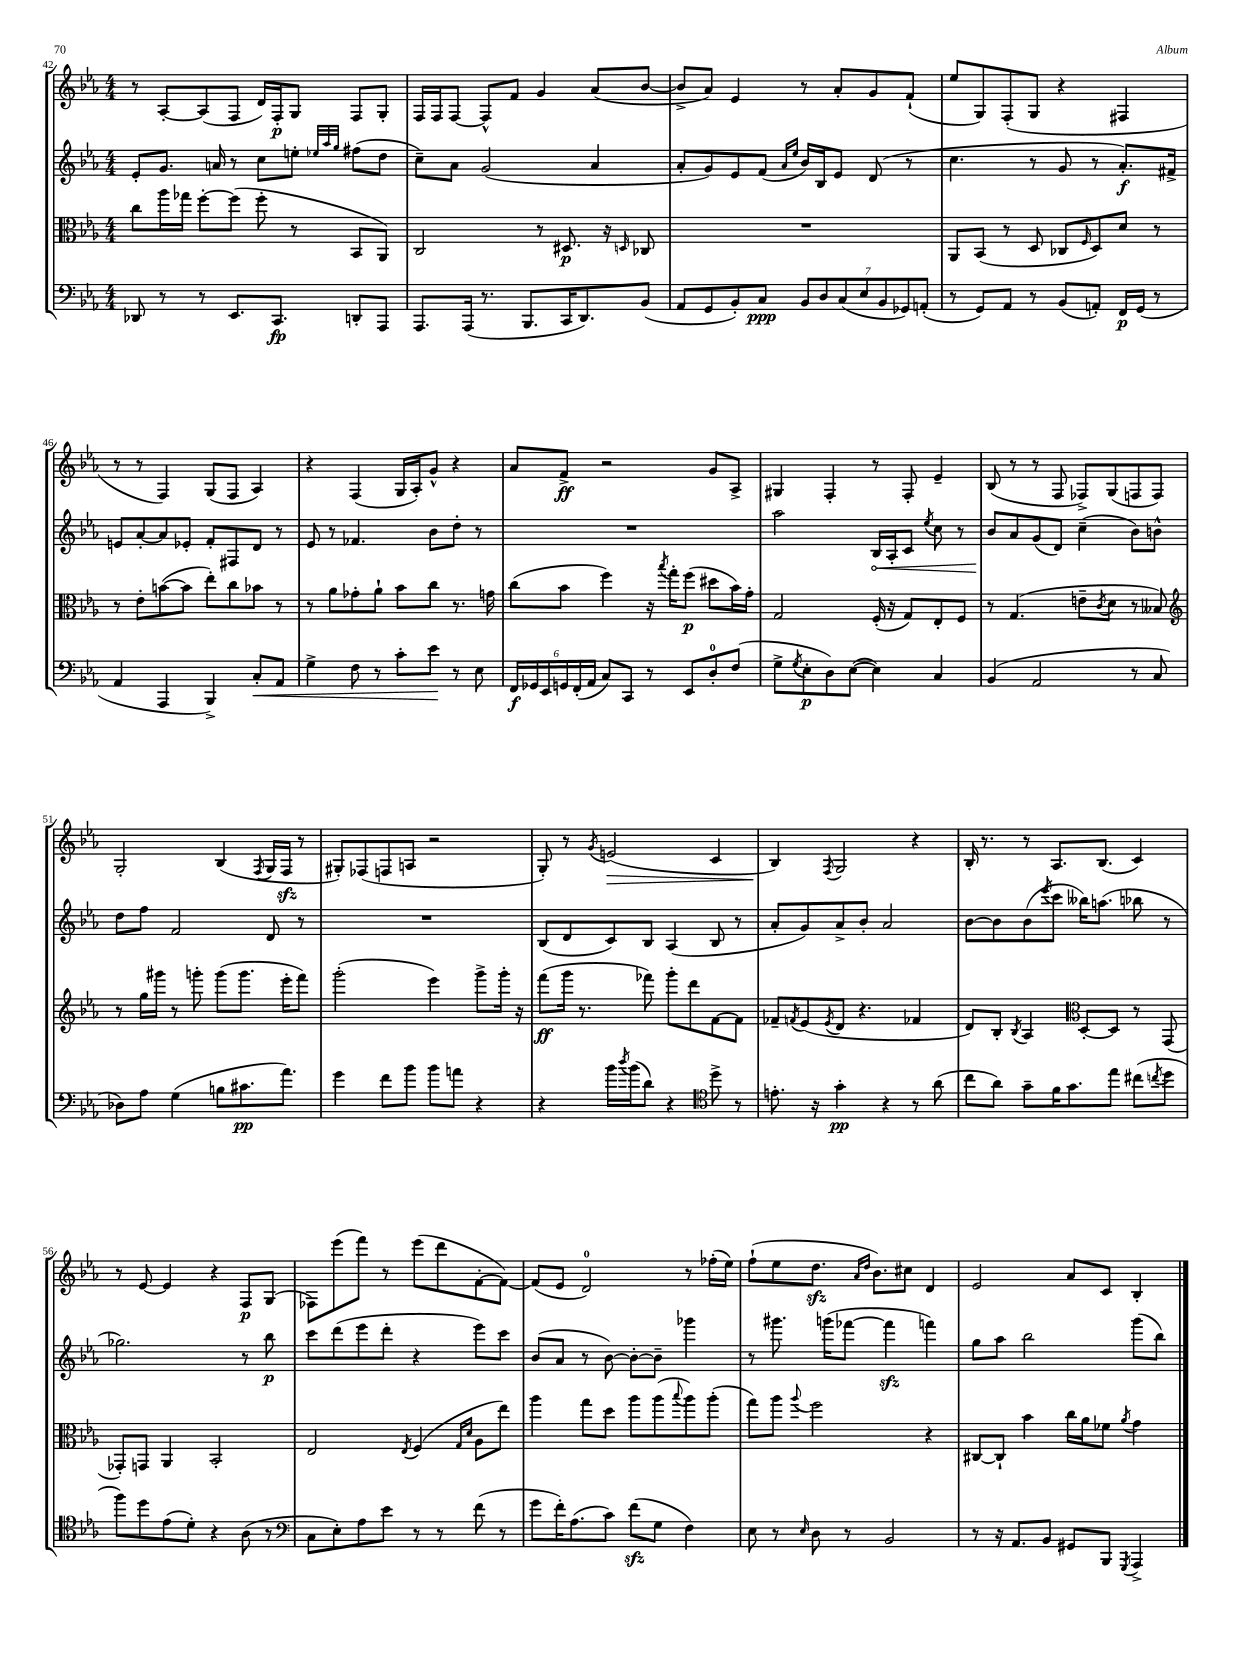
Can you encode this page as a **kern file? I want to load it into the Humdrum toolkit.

**kern	**dynam	**kern	**dynam	**kern	**dynam	**kern	**dynam
*part4	*part4	*part3	*part3	*part2	*part2	*part1	*part1
*staff4	*staff4	*staff3	*staff3	*staff2	*staff2	*staff1	*staff1
*clefF4	*	*clefC3	*	*clefG2	*	*clefG2	*
*k[b-e-a-]	*	*k[b-e-a-]	*	*k[b-e-a-]	*	*k[b-e-a-]	*
*M4/4	*	*M4/4	*	*M4/4	*	*M4/4	*
=42	=42	=42	=42	=42	=42	=42	=42
8DD-X/	.	8cc\L	.	8e-'/L	.	8r	.
8r	.	16aa-\L	.	8.g/J	.	[8A-'/L	.
.	.	16gg-X\JJ	.	.	.	.	.
8r	.	[8ff'\L	.	.	.	(8A-/]	.
.	.	.	.	16an/	.	.	.
8.EE-/L	.	(8ff\J]	.	8r	.	8F/J	.
.	.	8ff'\	.	8cc\L	.	16d/LL)	.
8.CC/J	fp	.	.	.	.	16F'/J	p
.	.	8r	.	8een'\J	.	8G/J	.
.	.	.	.	32qqee-X/LLL	.	.	.
.	.	.	.	32qqaa-/	.	.	.
.	.	.	.	32qqgg/JJJ	.	.	.
8DDn'/L	.	8BB-/L	.	(8ff#X\L	.	8F/L	.
8AAA-/J	.	8AA-/J)	.	8dd\J	.	8G'/J	.
=43	=43	=43	=43	=43	=43	=43	=43
8.AAA-/L	.	2C/	.	8cc~\L)	.	16F/LL	.
.	.	.	.	.	.	16F/J	.
.	.	.	.	8a-\J	.	[8F/J	.
(16AAA-/Jk	.	.	.	.	.	.	.
8.r	.	.	.	(2g/	.	8F^^/L]	.
.	.	.	.	.	.	8f/J	.
8.BBB-/L	.	.	.	.	.	.	.
.	.	8r	.	.	.	4g/	.
16CC/K	.	8.D#X/	p	.	.	.	.
8.DD/)	.	.	.	.	.	.	.
.	.	.	.	4a-/	.	(8a-/L	.
.	.	16r	.	.	.	.	.
.	.	16qqDn/	.	.	.	.	.
(8BB-/J	.	8C-X/	.	.	.	[8b-/J	.
=44	=44	=44	=44	=44	=44	=44	=44
8AA-/L	.	1r	.	8a-'/L	.	8b-^/L]	.
8GG/	.	.	.	8g/)	.	8a-/J)	.
8BB-'/)	.	.	.	8e-/	.	4e-/	.
8C/J	ppp	.	.	(8f/J	.	.	.
.	.	.	.	16qqa-/LL	.	.	.
.	.	.	.	16qqee-/JJ	.	.	.
14BB-/L	.	.	.	16b-/LL)	.	8r	.
.	.	.	.	16B-/J	.	.	.
14D/	.	.	.	.	.	.	.
.	.	.	.	8e-/J	.	8a-'/L	.
(14C/	.	.	.	.	.	.	.
14E-/	.	.	.	.	.	.	.
.	.	.	.	(8d/	.	8g/	.
14BB-/	.	.	.	.	.	.	.
14GG-X/)	.	.	.	.	.	.	.
.	.	.	.	8r	.	(8f`/J	.
(14AAn'/J	.	.	.	.	.	.	.
=45	=45	=45	=45	=45	=45	=45	=45
8r	.	8AA-/L	.	4.cc\	.	8ee-/L	.
8GG/L)	.	(8BB-/J	.	.	.	8G/)	.
8AA-/J	.	8r	.	.	.	(8F'/	.
8r	.	8D/	.	8r	.	8G/J	.
(8BB-/L	.	8C-X/L	.	8g/	.	4r	.
.	.	16qqF/	.	.	.	.	.
8AAn'/J)	.	8D/)	.	8r	.	.	.
16FF/LL	p	8d/J	.	8.a-'/L)	f	4F#X/	.
(16GG/JJ	.	.	.	.	.	.	.
8r	.	8r	.	.	.	.	.
.	.	.	.	16f#X^/Jk	.	.	.
!!LO:LB:g=z
=46	=46	=46	=46	=46	=46	=46	=46
4AA-/	.	8r	.	8en/L	.	8r	.
.	.	8e-'\L	.	[8a-'/	.	8r	.
4AAA-/	.	([8bn\	.	8a-/]	.	4F/)	.
.	.	8b\J]	.	8e-X'/J	.	.	.
4BBB-^/)	.	8ee-'\L)	.	8f'/L	.	(8G/L	.
.	.	8cc\	.	8F#X/	.	8F/J	.
!	!LO:HP:b	!	!	!	!	!	!
8C'/L	<	8b-X\J	.	8d/J	.	4A-/)	.
8AA-/J	.	8r	.	8r	.	.	.
=47	=47	=47	=47	=47	=47	=47	=47
4G^\	.	8r	.	8e-/	.	4r	.
.	.	8a-\L	.	8r	.	.	.
8F\	.	8g-X'\	.	4.f-X/	.	(4F/	.
8r	.	8a-`\J	.	.	.	.	.
8c'\L	.	8b-\L	.	.	.	16G/LL	.
.	.	.	.	.	.	16A-'/J)	.
8e-\J	.	8cc\J	.	8b-\L	.	8g^^/J	.
8r	[	8.r	.	8dd'\J	.	4r	.
8E-\	.	.	.	8r	.	.	.
.	.	16gn\	.	.	.	.	.
=48	=48	=48	=48	=48	=48	=48	=48
24FF/LL	f	(8cc\L	.	1r	.	8a-/L	.
24GG-X/	.	.	.	.	.	.	.
24EE-/	.	.	.	.	.	.	.
24GGn/	.	8b-\J	.	.	.	8f^/J	ff
(24FF'/	.	.	.	.	.	.	.
24AA-/JJ	.	.	.	.	.	.	.
8C/L)	.	4ff\)	.	.	.	2r	.
8CC/J	.	.	.	.	.	.	.
8r	.	16r	.	.	.	.	.
.	.	8qbb-/	.	.	.	.	.
.	.	16gg'\KL	.	.	.	.	.
8EE-/L	.	(8ff\J	p	.	.	.	.
8D'/	.	8dd#X\L	.	.	.	8g/L	.
(8F/J	.	16b-\L)	.	.	.	8A-^/J	.
.	.	16g'\JJ	.	.	.	.	.
=49	=49	=49	=49	=49	=49	=49	=49
8G^\L	.	2G/	.	2aa-\	.	4G#X/	.
8qG/	.	.	.	.	.	.	.
8E-'\	p	.	.	.	.	.	.
8D\)	.	.	.	.	.	4F'/	.
([8E-\J	.	.	.	.	.	.	.
!	!	!	!	!	!LO:HP:b	!	!
4E-\])	.	(16F'/	.	16B-/LL	<	8r	.
.	.	16r	.	16A-'/J	.	.	.
.	.	8G/L)	.	8c/J	.	8F'/	.
.	.	.	.	8qee-/	.	.	.
4C/	.	8E-'/	.	8cc\	.	4e-~/	.
.	.	8F/J	.	8r	.	.	.
=50	=50	=50	=50	=50	=50	=50	=50
(4BB-/	.	8r	.	8b-/L	.	(8B-/	.
.	.	(4.G/	.	8a-/	[	8r	.
2AA-/	.	.	.	(8g/	.	8r	.
.	.	.	.	8d/J)	.	8F/	.
.	.	8en~\L	.	(4cc~\	.	8F-X^/L)	.
.	.	8qc/	.	.	.	.	.
.	.	8d\J	.	.	.	(8G/	.
8r	.	8r	.	8b-\L)	.	8Fn/	.
8C/	.	8B--X/)	.	8bn^^\J	.	8F/J)	.
!!LO:LB:g=z
=51	=51	=51	=51	=51	=51	=51	=51
*	*	*clefG2	*	*	*	*	*
8D-X\L)	.	8r	.	8dd\L	.	2G'/	.
8A-\J	.	16gg\LL	.	8ff\J	.	.	.
.	.	16ggg#X\JJ	.	.	.	.	.
(4G\	.	8r	.	2f/	.	.	.
.	.	8gggn'\	.	.	.	.	.
8Bn\L	.	(8ggg\L	.	.	.	(4B-/	.
8.c#X\	pp	8.ggg\J	.	.	.	.	.
.	.	.	.	.	.	8qF/	.
.	.	.	.	8d/	.	16G/LL	.
8.a-\J)	.	16eee-'\KL	.	.	.	16Fzz/JJ	.
.	.	8fff\J)	.	8r	.	8r	.
=52	=52	=52	=52	=52	=52	=52	=52
4g\	.	(2ggg'\	.	1r	.	8G#X'/L)	.
.	.	.	.	.	.	(8F-X/	.
8f\L	.	.	.	.	.	8Fn/	.
8b-\J	.	.	.	.	.	8An/J	.
8b-\L	.	4eee-\)	.	.	.	2r	.
8an\J	.	.	.	.	.	.	.
4r	.	8ggg^\L	.	.	.	.	.
.	.	16ggg'\Jk	.	.	.	.	.
.	.	16r	.	.	.	.	.
=53	=53	=53	=53	=53	=53	=53	=53
4r	.	(8fff\L	ff	(8B-/L	.	8G'/)	.
.	.	16ggg\Jk	.	8d/	.	8r	.
.	.	8.r	.	.	.	.	.
.	.	.	.	.	.	8qg/	.
!	!	!	!	!	!	!	!LO:HP:b
16b-\LL	.	.	.	8c/)	.	(2en/	>
8qdd/	.	.	.	.	.	.	.
(16b-\J	.	.	.	.	.	.	.
8d\J)	.	8fff-X\)	.	8B-/J	.	.	.
4r	.	8ggg'\L	.	(4A-/	.	.	.
.	.	8ddd\	.	.	.	.	.
*clefC4	*	*	*	*	*	*	*
8dd^\	.	[8f\	.	8B-/	.	4c/	.
8r	.	8f\J]	.	8r	.	.	.
=54	=54	=54	=54	=54	=54	=54	=54
8.en'\	.	8f-X~/L	.	8a-'/L	.	4B-/)	.
.	.	8qfn/	.	.	.	.	.
.	.	(8e-/	.	8g/)	.	.	.
16r	.	.	.	.	.	.	.
.	.	8qe-/	.	.	.	8qF/	.
4g'\	pp	8d/J	.	8a-^/	.	2G/	]
.	.	4.r	.	8b-'/J	.	.	.
4r	.	.	.	2a-/	.	.	.
8r	.	4f-X/	.	.	.	4r	.
(8a-\	.	.	.	.	.	.	.
=55	=55	=55	=55	=55	=55	=55	=55
8cc\L	.	8d/L)	.	[8b-\L	.	16B-'/	.
.	.	.	.	.	.	8.r	.
8a-\J)	.	8B-'/J	.	8b-\]	.	.	.
.	.	8qB-/	.	.	.	.	.
8g~\L	.	4A-/	.	(8b-\	.	8r	.
.	.	.	.	8qeee-/	.	.	.
16f\K	.	.	.	8ccc\J	.	8.A-/L	.
8.g\	.	.	.	.	.	.	.
*	*	*clefC3	*	*	*	*	*
.	.	[8D'/L	.	16bb--X\KL)	.	.	.
.	.	.	.	(8.aan\J	.	(8.B-/J	.
8ee-\J	.	8D/J]	.	.	.	.	.
(8cc#X\L	.	8r	.	8bb-X\	.	4c/)	.
8qccn/	.	.	.	.	.	.	.
8dd\J	.	(8GG/	.	8r	.	.	.
!!LO:LB:g=z
=56	=56	=56	=56	=56	=56	=56	=56
8ff\L)	.	8GG-X'/L)	.	2.gg-X\)	.	8r	.
8dd\	.	8GGn/J	.	.	.	[8e-/	.
(8e-\	.	4AA-/	.	.	.	4e-/]	.
8d'\J)	.	.	.	.	.	.	.
4r	.	2BB-'/	.	.	.	4r	.
(8A-\	.	.	.	8r	.	8F/L	p
8r	.	.	.	8bb-\	p	(8G/J	.
=57	=57	=57	=57	=57	=57	=57	=57
*clefF4	*	*	*	*	*	*	*
8C\L	.	2E-/	.	8ccc\L	.	8F-X\L)	.
8E-'\)	.	.	.	(8ddd\	.	(8eee-\	.
8A-\	.	.	.	8eee-\	.	8fff\J)	.
8e-\J	.	.	.	8ddd'\J	.	8r	.
.	.	8qE-/	.	.	.	.	.
8r	.	(4F/	.	4r	.	(8eee-\L	.
8r	.	.	.	.	.	8ddd\	.
.	.	16qqG/LL	.	.	.	.	.
.	.	16qqd/JJ	.	.	.	.	.
(8f\	.	8A-\L	.	8eee-\L)	.	[8f'\	.
8r	.	8ee-\J)	.	8ccc\J	.	8f\J_)	.
=58	=58	=58	=58	=58	=58	=58	=58
8g\L	.	4aa-\	.	(8b-/L	.	(8f/L]	.
16f'\K)	.	.	.	8a-/J	.	8e-/J	.
(8.A-\	.	.	.	.	.	.	.
.	.	8gg\L	.	8r	.	2d/)	.
8c\J)	.	8dd\J	.	[8b-\)	.	.	.
(8fzz\L	.	8aa-\L	.	8b-'\L_	.	.	.
8G\J	.	(8aa-\	.	8b-~\J]	.	.	.
.	.	8qqbb-/	.	.	.	.	.
4F\)	.	8aa-\)	.	4ggg-X\	.	8r	.
.	.	(8aa-'\J	.	.	.	(16ff-X'\LL	.
.	.	.	.	.	.	16ee-\JJ)	.
=59	=59	=59	=59	=59	=59	=59	=59
8E-\	.	8gg\L)	.	8r	.	(8ff`\L	.
8r	.	8aa-\J	.	8.ggg#X\	.	8ee-\	.
16qqE-/	.	8qqaa-/	.	.	.	.	.
8D\	.	2ff\	.	.	.	8.ddzz\J	.
.	.	.	.	(16gggn\KL	.	.	.
8r	.	.	.	[8fff-X\J	.	.	.
.	.	.	.	.	.	16qqa-/LL	.
.	.	.	.	.	.	16qqdd/JJ	.
.	.	.	.	.	.	8.b-\L)	.
2BB-/	.	.	.	4fff-zz\]	.	.	.
.	.	.	.	.	.	8cc#X\J	.
.	.	4r	.	4fffn\)	.	4d/	.
=60	=60	=60	=60	=60	=60	=60	=60
8r	.	[8C#X/L	.	8gg\L	.	2e-/	.
16r	.	8C#`/J]	.	8aa-\J	.	.	.
8.AA-/L	.	.	.	.	.	.	.
.	.	4b-\	.	2bb-\	.	.	.
8BB-/J	.	.	.	.	.	.	.
8GG#X/L	.	16cc\LL	.	.	.	8a-/L	.
.	.	16a-\J	.	.	.	.	.
8BBB-/J	.	8f-X\J	.	.	.	8c/J	.
8qGGG/	.	8qa-/	.	.	.	.	.
4AAA-^/	.	4g\	.	(8ggg\L	.	4B-'/	.
.	.	.	.	8bb-\J)	.	.	.
==	==	==	==	==	==	==	==
*-	*-	*-	*-	*-	*-	*-	*-
